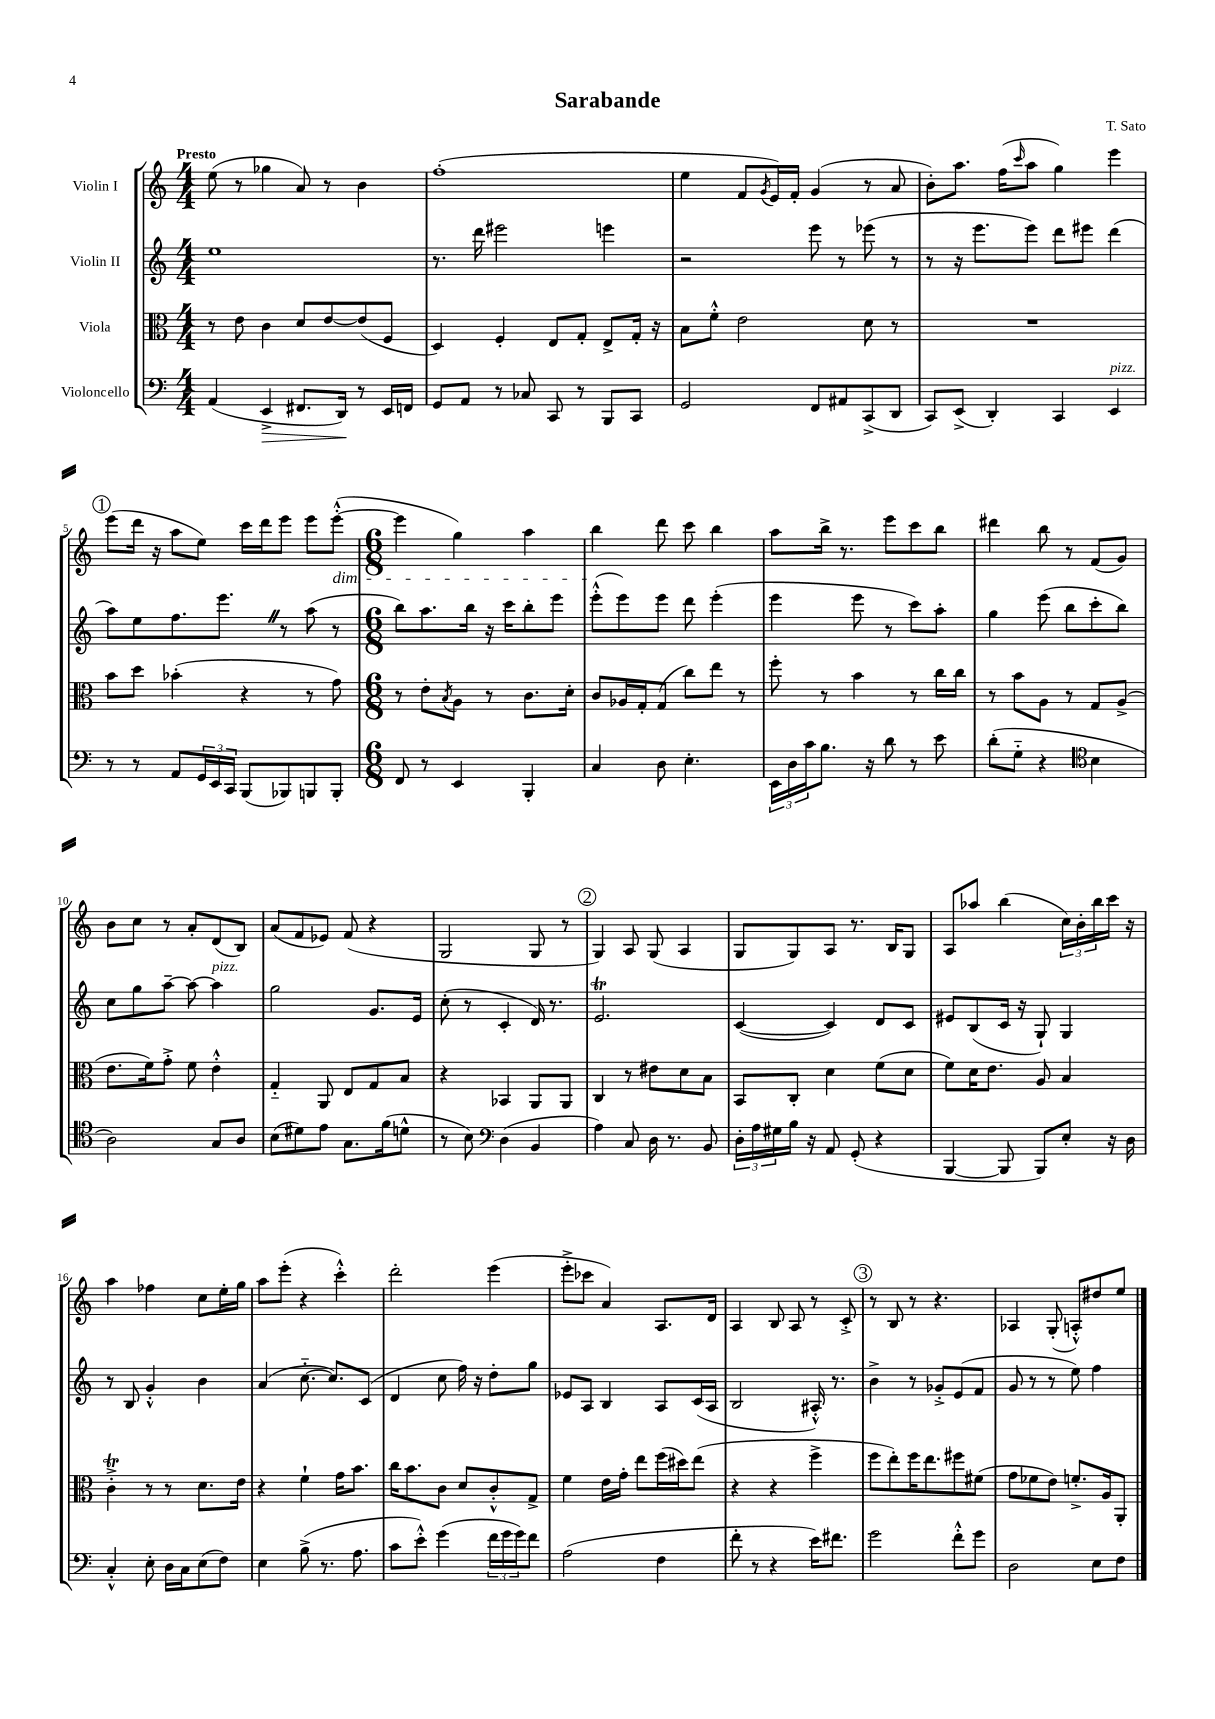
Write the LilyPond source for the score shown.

\header { title = "Sarabande" composer = "T. Sato" }
<<
\new StaffGroup <<
\new Staff = "s0" \with { instrumentName = "Violin I" } {
    \clef treble \key c \major \numericTimeSignature \time 4/4 \tempo "Presto"
    e''8( r8 ges''4 a'8) r8 b'4 |
    f''1-.( |
    e''4 f'8 \acciaccatura { g'8 } e'16) f'16-. g'4( r8 a'8 |
    b'8-.) a''8. f''16( \grace { c'''16 } a''8 g''4) e'''4 |
    \mark \markup { \circle "1" } e'''8( d'''16 r16 a''8 e''8) c'''16 d'''16 e'''8 e'''8 e'''8~-.-^\dim( |
    \numericTimeSignature \time 6/8 e'''4 g''4) a''4 |
    b''4\! d'''8 c'''8 b''4 |
    a''8 b''16-> r8. e'''8 c'''8 b''8 |
    dis'''4 b''8 r8 f'8( g'8) |
    b'8 c''8 r8 a'8-. d'8( b8) |
    a'8( f'8 ees'8) f'8( r4 |
    g2 g8 r8 |
    \mark \markup { \circle "2" } g4) a8 g8( a4 |
    g8 g8) a8 r8. b16 g8 |
    a8 aes''8 b''4( \tuplet 3/2 { c''16) b'16-. b''16 } c'''16 r16 |
    a''4 fes''4 c''8 e''16-. g''16 |
    a''8 e'''8-.( r4 c'''4-.-^) |
    d'''2-. e'''4( |
    e'''8-.-> ces'''8 a'4) a8. d'16 |
    a4 b8 a8 r8 c'8-.-> |
    \mark \markup { \circle "3" } r8 b8 r8 r4. |
    aes4 g8-.( a8-.-^) dis''8 e''8 \bar "|." |
}
\new Staff = "s1" \with { instrumentName = "Violin II" } {
    \clef treble \key c \major \numericTimeSignature \time 4/4
    e''1 |
    r8. d'''16 eis'''2 e'''4 |
    r2 e'''8 r8 ees'''8( r8 |
    r8 r16 e'''8. e'''8) d'''8 eis'''8 d'''4( |
    \mark \markup { \circle "1" } a''8) e''8 f''8. e'''8. \once \override BreathingSign.text = \markup { \musicglyph "scripts.caesura.straight" } \breathe r8 a''8( r8 |
    \numericTimeSignature \time 6/8 b''8) a''8. b''16 r16 c'''16 b''8-. e'''8 |
    e'''8-.-^( e'''8) e'''8 d'''8 e'''4-.( |
    e'''4 e'''8 r8 c'''8) a''8-. |
    g''4 e'''8( b''8 c'''8-. b''8) |
    c''8 g''8 a''8~-- a''8~ a''4^\markup { \italic "pizz." } |
    g''2 g'8. e'16 |
    c''8-.( r8 c'4-. d'16) r8. |
    \mark \markup { \circle "2" } e'2.\trill |
    c'4~( c'4) d'8 c'8 |
    eis'8 b8( c'16 r16 g8-!) g4 |
    r8 b8 g'4-.-^ b'4 |
    a'4( c''8.~-_ c''8.) c'8( |
    d'4 c''8 f''16) r16 d''8-. g''8 |
    ees'8 a8 b4 a8 c'16( a16 |
    b2 ais16-.-^) r8. |
    \mark \markup { \circle "3" } b'4-> r8 ges'8-.-> e'8( f'8 |
    g'8 r8 r8 e''8) f''4 \bar "|." |
}
\new Staff = "s2" \with { instrumentName = "Viola" } {
    \clef alto \key c \major \numericTimeSignature \time 4/4
    r8 e'8 c'4 d'8 e'8~ e'8( f8 |
    d4) f4-. e8 g8-. e8-> g16-. r16 |
    b8 f'8-.-^ e'2 d'8 r8 |
    R1 |
    \mark \markup { \circle "1" } b'8 d''8 bes'4-.( r4 r8 g'8) |
    \numericTimeSignature \time 6/8 r8 e'8-. \acciaccatura { b8 } a8 r8 c'8. d'16-. |
    c'8 aes16 g16-. g8( c''8) e''8 r8 |
    f''8-. r8 b'4 r8 c''16 c''16 |
    r8 b'8 a8 r8 g8 a8->( |
    e'8. f'16) g'8-.-> f'8 e'4-.-^ |
    g4-_ a,8 e8 g8 b8 |
    r4 bes,4 a,8 a,8 |
    \mark \markup { \circle "2" } c4 r8 eis'8 d'8 b8 |
    b,8 c8-. d'4 f'8( d'8 |
    f'8) d'16 e'8. a8 b4 |
    c'4-.->\trill r8 r8 d'8. e'16 |
    r4 f'4-! g'16 b'8. |
    c''16 b'8. c'8 d'8 c'8-.-^ g8-> |
    f'4 e'16 g'16-. e''8 f''16( dis''16) e''8( |
    r4 r4 f''4-> |
    \mark \markup { \circle "3" } f''8 e''8-.) f''16 e''8. fis''8 fis'8( |
    g'8 fes'8 e'8) f'8.-.-> a16 a,8-. \bar "|." |
}
\new Staff = "s3" \with { instrumentName = "Violoncello" } {
    \clef bass \key c \major \numericTimeSignature \time 4/4
    a,4( e,4->\> fis,8. d,16\!) r8 e,16 f,16 |
    g,8 a,8 r8 ces8 c,8 r8 b,,8 c,8 |
    g,2 f,8 ais,8 c,8->( d,8 |
    c,8) e,8->( d,4-.) c,4 e,4^\markup { \italic "pizz." } |
    \mark \markup { \circle "1" } r8 r8 a,8 \tuplet 3/2 { g,16 e,16 c,16 } b,,8( bes,,8) b,,8 b,,8-. |
    \numericTimeSignature \time 6/8 f,8 r8 e,4 b,,4-. |
    c4 d8 e4.-. |
    \tuplet 3/2 { e,16 d16 c'16 } b8. r16 d'8 r8 e'8 |
    d'8-.( g8-_ r4 \clef tenor b4 |
    a2) g8 a8 |
    b8( dis'8) e'8 g8. f'16( d'8-^ |
    r8 b8) \clef bass d4( b,4 |
    \mark \markup { \circle "2" } a4) c8 d16 r8. b,8 |
    \tuplet 3/2 { d16-. a16 gis16 } b16 r16 a,8 g,8-.( r4 |
    b,,4~ b,,8 b,,8) e8-. r16 d16 |
    c4-.-^ e8-. d16 c16 e8( f8) |
    e4 b8->( r8. a8. |
    c'8 e'8-.-^) g'4( \tuplet 3/2 { f'16 g'16 g'16) } f'8 |
    a2( f4 |
    f'8-. r8 r4 e'16) fis'8. |
    \mark \markup { \circle "3" } g'2 f'8-.-^ g'8 |
    d2 e8 f8 \bar "|." |
}
>>
>>
